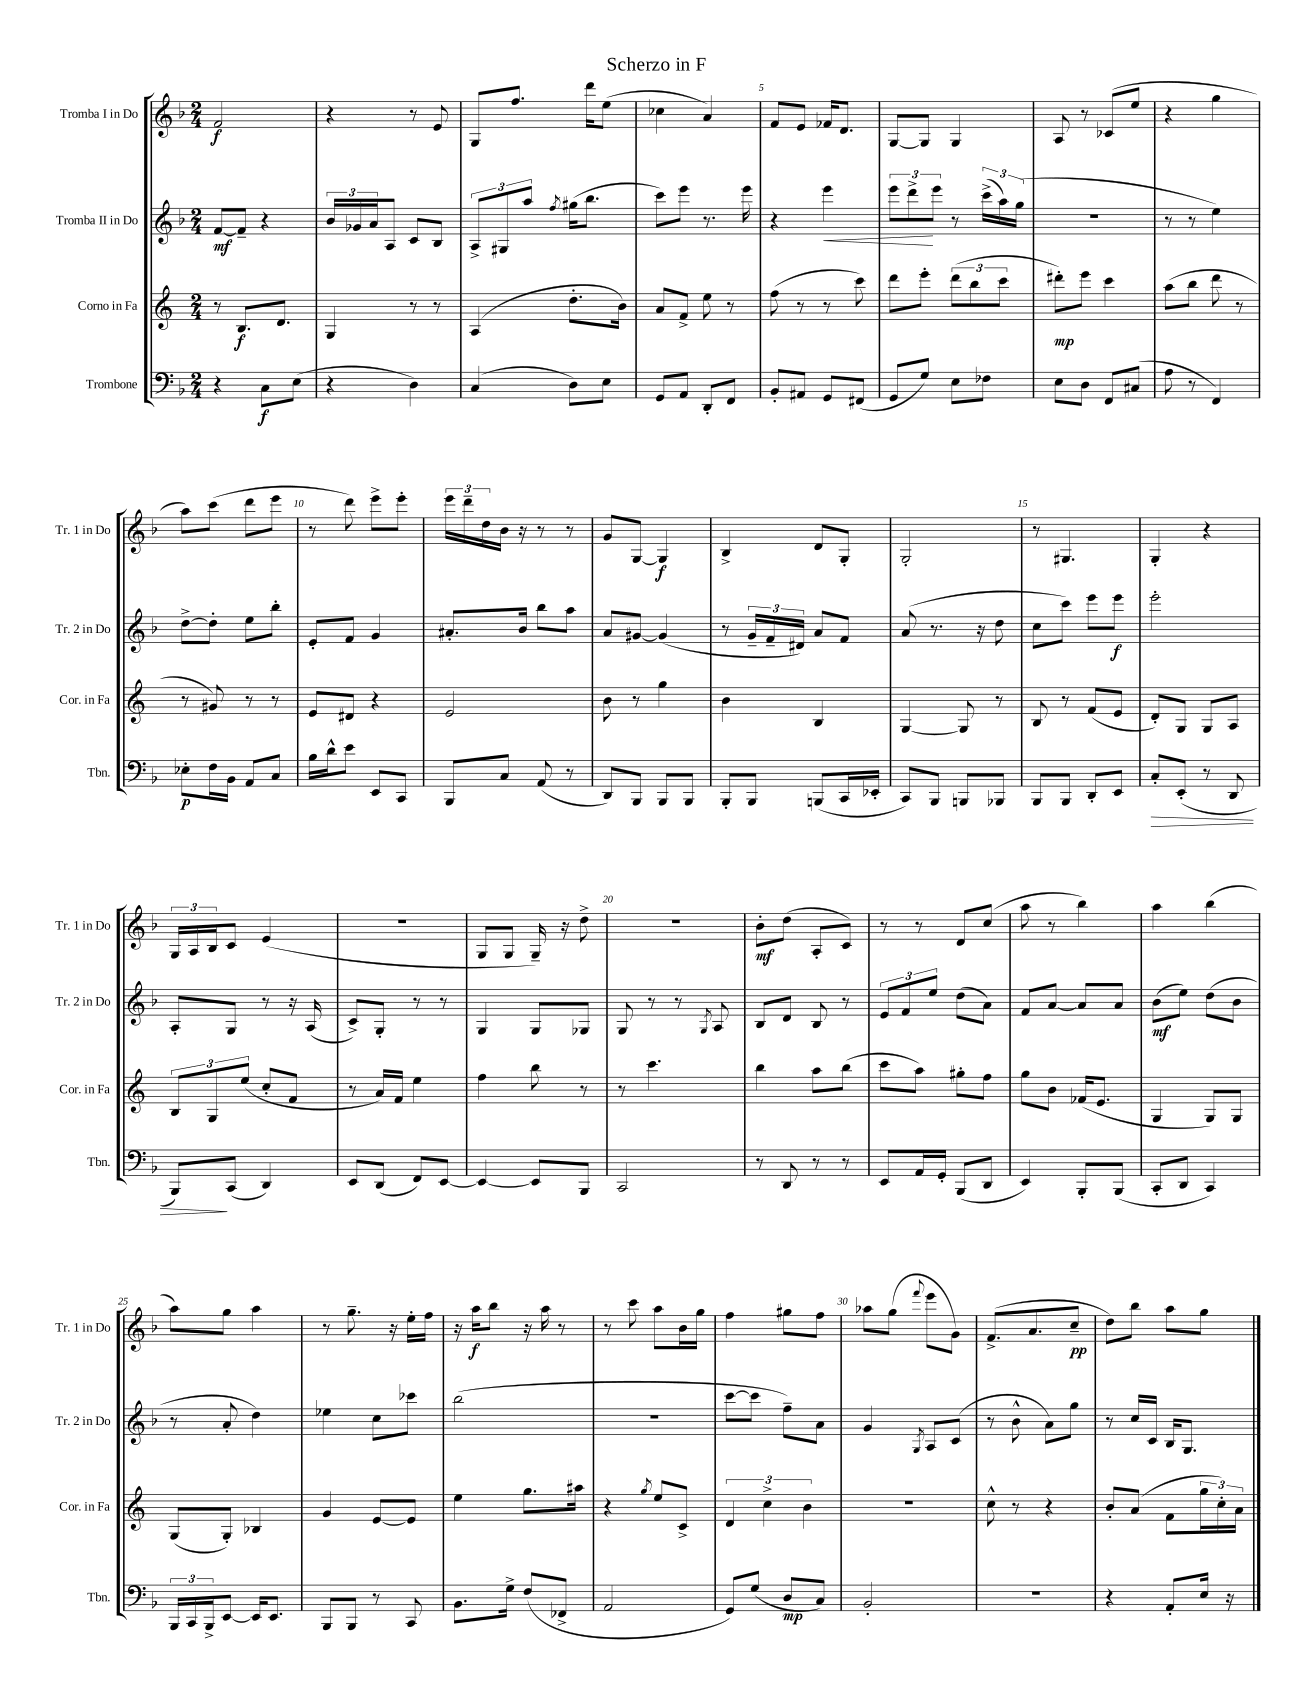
\header { title = "Scherzo in F" }
<<
\new StaffGroup <<
\new Staff = "s0" \with { instrumentName = "Tromba I in Do" shortInstrumentName = "Tr. 1 in Do" } {
    \clef treble \key f \major \numericTimeSignature \time 2/4
    f'2\f |
    r4 r8 e'8 |
    g8 f''8. d'''16 e''8( |
    ces''4 a'4) |
    f'8 e'8 fes'16 d'8. |
    g8~ g8 g4 |
    a8 r8 ces'8( e''8 |
    r4 g''4 |
    a''8) c'''8( d'''8 e'''8 |
    r8 d'''8) e'''8-> e'''8-. |
    \tuplet 3/2 { e'''16 d'''16-- d''16 } bes'16 r16 r8 r8 |
    g'8 g8~ g4\f |
    bes4-> d'8 g8-. |
    g2-. |
    r8 gis4. |
    g4-. r4 |
    \tuplet 3/2 { g16 a16 bes16 } c'8 e'4( |
    R2 |
    g8 g8 g16--) r16 d''8-> |
    r2 |
    bes'8-.\mf d''8( a8-. c'8) |
    r8 r8 d'8 c''8( |
    a''8 r8 bes''4) |
    a''4 bes''4( |
    a''8) g''8 a''4 |
    r8 g''8.-- r16 e''16-. f''16 |
    r16 a''16\f bes''8 r16 a''16 r8 |
    r8 c'''8 a''8 bes'16 g''16 |
    f''4 gis''8 f''8 |
    aes''8 g''8( \appoggiatura { f'''8 } e'''8 g'8) |
    f'8.->( a'8. c''8--\pp |
    d''8) bes''8 a''8 g''8 \bar "|." |
}
\new Staff = "s1" \with { instrumentName = "Tromba II in Do" shortInstrumentName = "Tr. 2 in Do" } {
    \clef treble \key f \major \numericTimeSignature \time 2/4
    f'8~\mf f'8-- r4 |
    \tuplet 3/2 { bes'16 ges'16 a'16 } a8 c'8 bes8 |
    \tuplet 3/2 { a8-> gis8 a''8 } \acciaccatura { f''8 } gis''16( bes''8. |
    c'''8) e'''8 r8. e'''16 |
    r4 e'''4\< |
    \tuplet 3/2 { e'''8 d'''8->\! e'''8 } r8 \tuplet 3/2 { c'''16->( a''16) g''16( } |
    r2 |
    r8 r8 e''4) |
    d''8~-> d''8-. e''8 bes''8-. |
    e'8-. f'8 g'4 |
    ais'8.-. bes'16 bes''8 a''8 |
    a'8 gis'8~ gis'4( |
    r8 \tuplet 3/2 { g'16-- f'16-- dis'16) } a'8 f'8 |
    a'8( r8. r16 d''8 |
    c''8 c'''8) e'''8 e'''8\f |
    e'''2-. |
    a8-. g8 r8 r16 a16( |
    c'8->) g8-. r8 r8 |
    g4 g8 ges8 |
    g8 r8 r8 \acciaccatura { g8 } a8 |
    bes8 d'8 bes8 r8 |
    \tuplet 3/2 { e'8 f'8 e''8 } d''8( a'8) |
    f'8 a'8~ a'8 a'8 |
    bes'8\mf( e''8) d''8( bes'8 |
    r8 a'8-. d''4) |
    ees''4 c''8 ces'''8 |
    bes''2( |
    R2 |
    c'''8~ c'''8 f''8--) a'8 |
    g'4 \acciaccatura { g8 } a8 c'8( |
    r8 bes'8-^ a'8) g''8 |
    r8 c''16 c'16 bes16 g8. \bar "|." |
}
\new Staff = "s2" \with { instrumentName = "Corno in Fa" shortInstrumentName = "Cor. in Fa" } {
    \clef treble \key c \major \numericTimeSignature \time 2/4
    r8 b8.\f d'8. |
    g4 r8 r8 |
    a4( d''8.-. b'16) |
    a'8 f'8-> e''8 r8 |
    f''8( r8 r8 c'''8) |
    d'''8 e'''8-. \tuplet 3/2 { d'''8( b''8 c'''8 } |
    dis'''8-.\mp) e'''8 c'''4 |
    a''8( b''8 d'''8 r8 |
    r8 gis'8) r8 r8 |
    e'8 dis'8 r4 |
    e'2 |
    b'8 r8 g''4 |
    b'4 b4 |
    g4~ g8 r8 |
    b8 r8 f'8( e'8 |
    d'8-.) g8 g8 a8 |
    \tuplet 3/2 { b8 g8 e''8( } c''8-. f'8 |
    r8 a'16) f'16 e''4 |
    f''4 b''8 r8 |
    r8 c'''4. |
    b''4 a''8 b''8( |
    c'''8 a''8) gis''8-. f''8 |
    g''8 b'8 fes'16( e'8. |
    g4 g8) g8 |
    g8( g8-.) bes4 |
    g'4 e'8~ e'8 |
    e''4 g''8. ais''16 |
    r4 \acciaccatura { g''8 } e''8 c'8-> |
    \tuplet 3/2 { d'4 c''4-> b'4 } |
    R2 |
    c''8-^ r8 r4 |
    b'8-. a'8( f'8 \tuplet 3/2 { g''16 c''16-.) a'16 } \bar "|." |
}
\new Staff = "s3" \with { instrumentName = "Trombone" shortInstrumentName = "Tbn." } {
    \clef bass \key f \major \numericTimeSignature \time 2/4
    r4 c8\f e8( |
    r4 d4) |
    c4( d8) e8 |
    g,8 a,8 d,8-. f,8 |
    bes,8-. ais,8 g,8 fis,8( |
    g,8 g8) e8 fes8 |
    e8 d8 f,8 cis8( |
    a8 r8 f,4) |
    ees8-.\p f16 bes,16 a,8 c8 |
    bes16 d'16-^ e'8 e,8 c,8 |
    bes,,8 c8 a,8( r8 |
    d,8) bes,,8 bes,,8 bes,,8 |
    bes,,8-. bes,,8 b,,8( c,16 ees,16-. |
    c,8) bes,,8 b,,8 bes,,8 |
    bes,,8 bes,,8 d,8-. e,8 |
    c8-.\> e,8-.( r8 d,8 |
    bes,,8\!) c,8( d,4) |
    e,8 d,8( f,8) e,8~ |
    e,4~ e,8 bes,,8 |
    c,2 |
    r8 d,8 r8 r8 |
    e,8 a,16 g,16-. bes,,8( d,8 |
    e,4) bes,,8-. bes,,8( |
    c,8-. d,8 c,4) |
    \tuplet 3/2 { bes,,16 c,16 bes,,16-> } e,8~ e,16 e,8. |
    bes,,8 bes,,8 r8 c,8 |
    bes,8. g16-> f8( fes,8-> |
    a,2 |
    g,8) g8( d8\mp c8) |
    bes,2-. |
    R2 |
    r4 a,8-. e16 r16 \bar "|." |
}
>>
>>
\layout { \context { \Score \override BarNumber.break-visibility = ##(#f #t #t) barNumberVisibility = #(every-nth-bar-number-visible 5) } }
